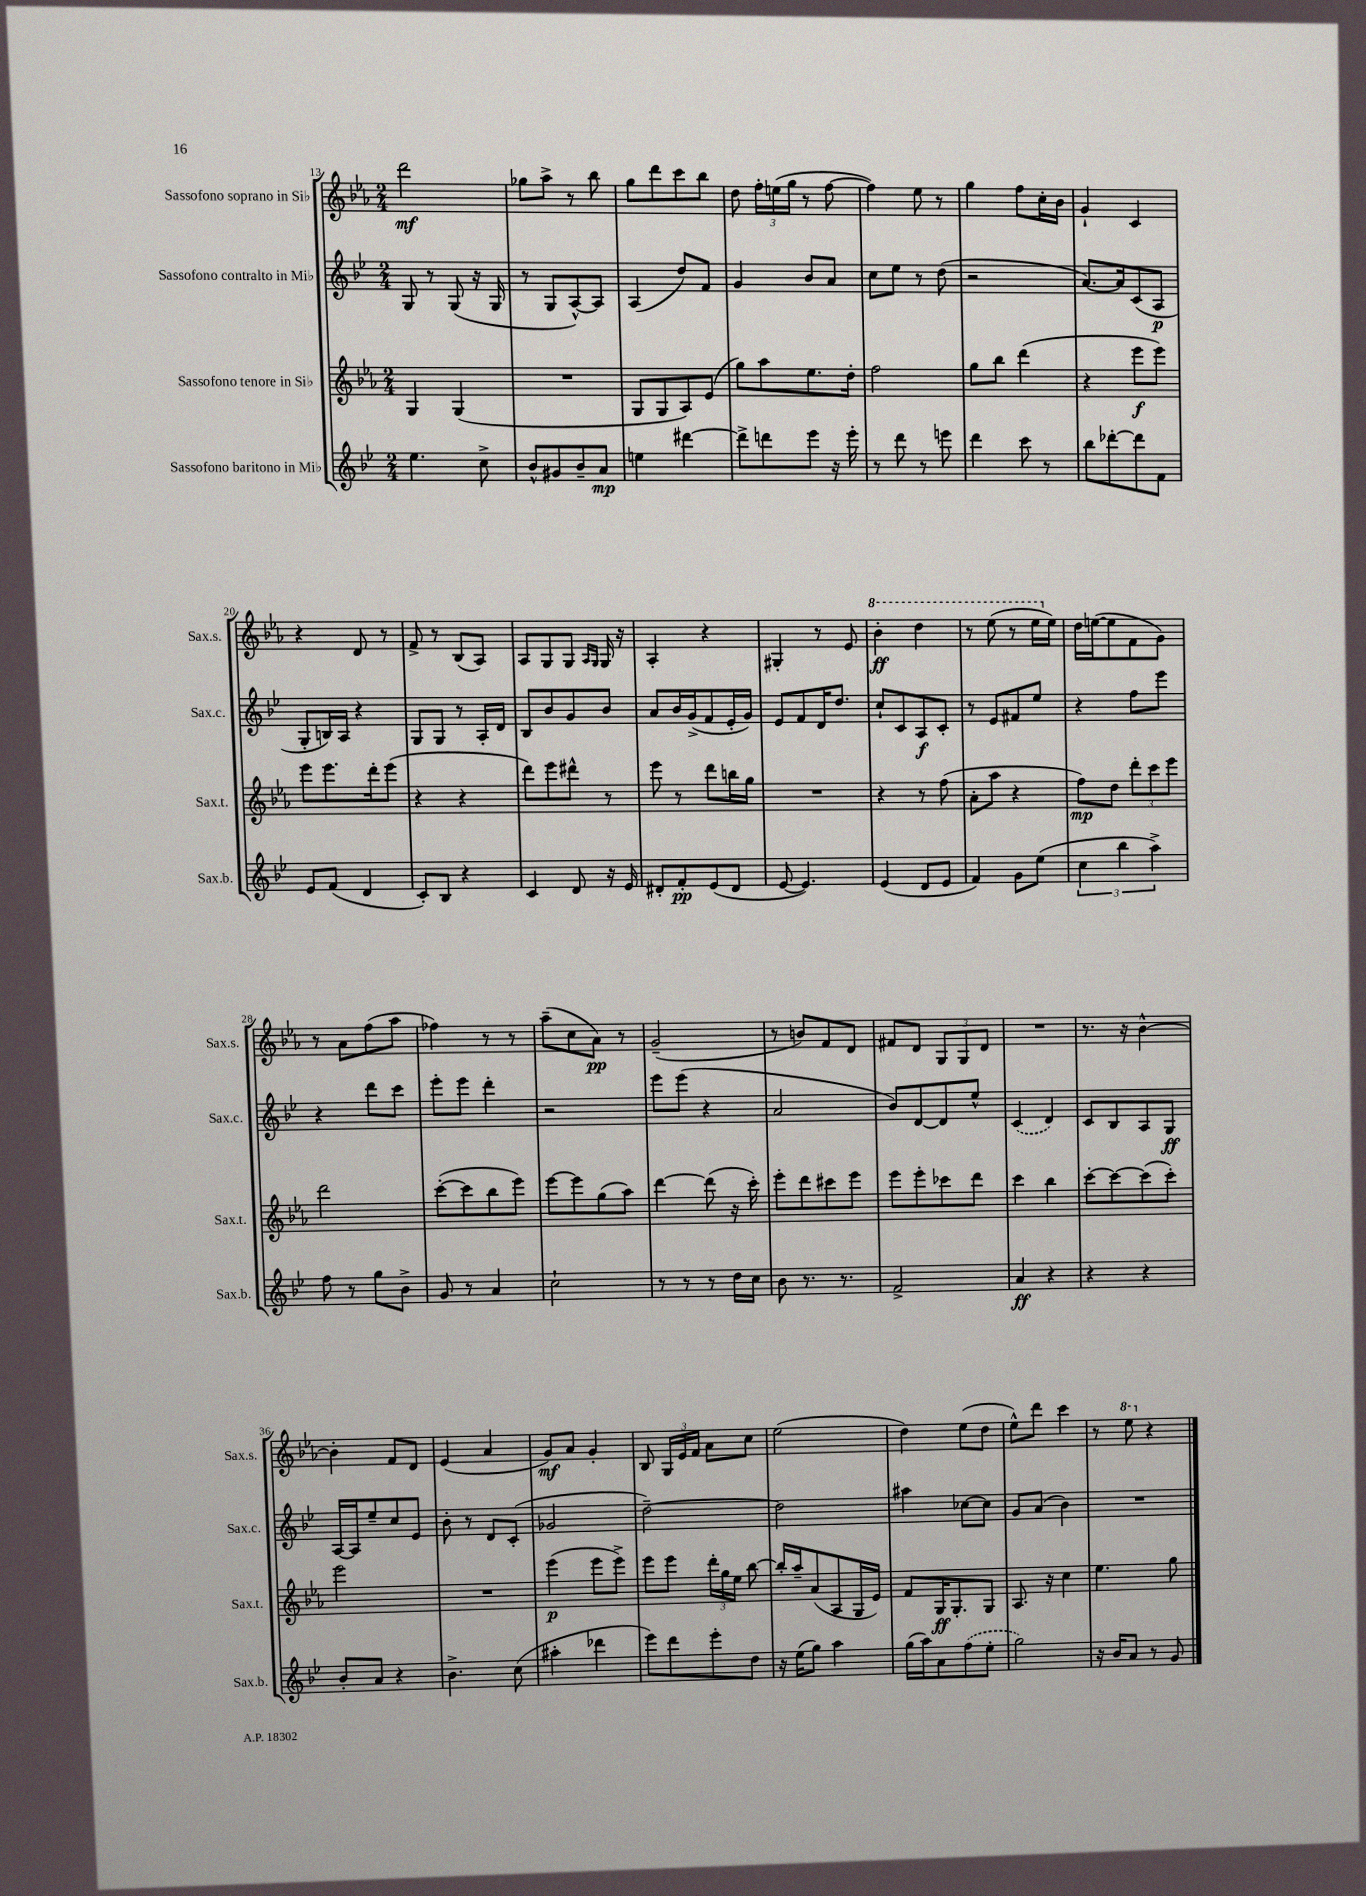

**kern	**dynam	**kern	**dynam	**kern	**dynam	**kern	**dynam
*part4	*part4	*part3	*part3	*part2	*part2	*part1	*part1
*staff4	*staff4	*staff3	*staff3	*staff2	*staff2	*staff1	*staff1
*I"Sassofono baritono in Mi♭	*	*I"Sassofono tenore in Si♭	*	*I"Sassofono contralto in Mi♭	*	*I"Sassofono soprano in Si♭	*
*I'Sax.b.	*	*I'Sax.t.	*	*I'Sax.c.	*	*I'Sax.s.	*
*clefG2	*	*clefG2	*	*clefG2	*	*clefG2	*
*k[b-e-]	*	*k[b-e-a-]	*	*k[b-e-]	*	*k[b-e-a-]	*
*M2/4	*	*M2/4	*	*M2/4	*	*M2/4	*
=13	=13	=13	=13	=13	=13	=13	=13
4.ee-\	.	4G/	.	8G/	.	2ddd\	mf
.	.	.	.	8r	.	.	.
.	.	(4G/	.	(8G/	.	.	.
8cc^\	.	.	.	16r	.	.	.
.	.	.	.	16G/	.	.	.
=14	=14	=14	=14	=14	=14	=14	=14
8b-^^/L	.	2r	.	8r	.	8gg-X\L	.
8g#X/	.	.	.	8G/L	.	8aa-^\J	.
8b-~/	.	.	.	[8A^^/)	.	8r	.
8a/J	mp	.	.	8A/J]	.	8bb-\	.
=15	=15	=15	=15	=15	=15	=15	=15
4een\	.	8G/L	.	(4A/	.	8gg\L	.
.	.	8G/	.	.	.	8ddd\	.
[4ddd#X\	.	8A-/)	.	8dd/L)	.	8ccc\	.
.	.	(8e-/J	.	8f/J	.	8bb-\J	.
=16	=16	=16	=16	=16	=16	=16	=16
8ddd#^\L]	.	8gg\L)	.	4g/	.	8dd\	.
8dddn\	.	8aa-\	.	.	.	24ff'\LL	.
.	.	.	.	.	.	(24een\	.
.	.	.	.	.	.	24gg\JJ	.
8eee-\J	.	8.ee-\	.	8b-/L	.	8r	.
16r	.	.	.	8a/J	.	[8ff\	.
16eee-'\	.	16dd'\Jk	.	.	.	.	.
=17	=17	=17	=17	=17	=17	=17	=17
8r	.	2ff\	.	8cc\L	.	4ff\])	.
8ddd\	.	.	.	8ee-\J	.	.	.
8r	.	.	.	8r	.	8ee-\	.
8eeen\	.	.	.	(8dd\	.	8r	.
=18	=18	=18	=18	=18	=18	=18	=18
4ddd\	.	8gg\L	.	2r	.	4gg\	.
.	.	8bb-\J	.	.	.	.	.
8ccc\	.	(4ddd\	.	.	.	8ff\L	.
8r	.	.	.	.	.	16cc'\L	.
.	.	.	.	.	.	16b-\JJ	.
=19	=19	=19	=19	=19	=19	=19	=19
8bb-\L	.	4r	.	[8.a/L)	.	4g`/	.
[8ddd-X'\	.	.	.	.	.	.	.
.	.	.	.	16a/k]	.	.	.
8ddd-\]	.	8eee-\L	f	(8c/	.	4c/	.
8f\J	.	8eee-\J)	.	8A/J	p	.	.
!!LO:LB:g=z
=20	=20	=20	=20	=20	=20	=20	=20
8e-/L	.	8eee-\L	.	8G'/L	.	4r	.
(8f/J	.	8.eee-\	.	16Bn/L)	.	.	.
.	.	.	.	16A/JJ	.	.	.
4d/	.	.	.	4r	.	8d/	.
.	.	16ddd'\k	.	.	.	.	.
.	.	(8eee-\J	.	.	.	8r	.
=21	=21	=21	=21	=21	=21	=21	=21
8c'/L)	.	4r	.	8G/L	.	8f^/	.
8B-/J	.	.	.	8G/J	.	8r	.
4r	.	4r	.	8r	.	(8B-/L	.
.	.	.	.	16A'/LL	.	8A-/J)	.
.	.	.	.	16d/JJ	.	.	.
=22	=22	=22	=22	=22	=22	=22	=22
4c/	.	8ddd\L)	.	8B-/L	.	8A-/L	.
.	.	8eee-\	.	8b-/	.	8G/	.
8d/	.	8ddd#X^^\J	.	8g/	.	8G/J	.
.	.	.	.	.	.	16qqA-/LL	.
.	.	.	.	.	.	16qqG/JJ	.
16r	.	8r	.	8b-/J	.	16G/	.
16e-/	.	.	.	.	.	16r	.
=23	=23	=23	=23	=23	=23	=23	=23
8d#X'/L	.	8eee-\	.	8a/L	.	4A-'/	.
8f'/	pp	8r	.	16b-/L	.	.	.
.	.	.	.	(16g^/J	.	.	.
(8e-/	.	8ddd\L	.	8f/	.	4r	.
8d#/J	.	16bbn\L	.	16e-'/L	.	.	.
.	.	16gg\JJ	.	16g/JJ)	.	.	.
=24	=24	=24	=24	=24	=24	=24	=24
[8e-/	.	2r	.	8e-/L	.	4G#X'/	.
4.e-/])	.	.	.	8f/	.	.	.
.	.	.	.	16d/K	.	8r	.
.	.	.	.	8.dd/J	.	.	.
.	.	.	.	.	.	8e-/	.
=25	=25	=25	=25	=25	=25	=25	=25
*	*	*	*	*	*	*8va	*
(4e-/	.	4r	.	8cc`/L	.	4bb-'\	ff
.	.	.	.	8c/	.	.	.
8d/L	.	8r	.	8A/	f	4ddd\	.
8e-/J	.	(8ff\	.	8c'/J	.	.	.
=26	=26	=26	=26	=26	=26	=26	=26
4f/)	.	8a-'\L	.	8r	.	8r	.
.	.	8aa-\J	.	8e-/L	.	(8eee-\	.
8g\L	.	4r	.	8f#X/	.	8r	.
(8ee-\J	.	.	.	8ee-/J	.	16eee-\LL	.
*	*	*	*	*	*	*X8va	*
.	.	.	.	.	.	16ee-\JJ)	.
=27	=27	=27	=27	=27	=27	=27	=27
6cc\	.	8ff\L)	mp	4r	.	16dd\LL	.
.	.	.	.	.	.	([16een\J	.
.	.	8dd\J	.	.	.	8ee\]	.
6bb-\	.	.	.	.	.	.	.
.	.	12ddd'\L	.	8ff\L	.	8f\	.
6aa^\)	.	12ccc\	.	.	.	.	.
.	.	.	.	8eee-\J	.	8g\J)	.
.	.	12eee-\J	.	.	.	.	.
!!LO:LB:g=z
=28	=28	=28	=28	=28	=28	=28	=28
8ff\	.	2ddd\	.	4r	.	8r	.
8r	.	.	.	.	.	8a-\L	.
8gg\L	.	.	.	8ddd\L	.	(8ff\	.
8b-^\J	.	.	.	8ccc\J	.	8aa-\J	.
=29	=29	=29	=29	=29	=29	=29	=29
8g/	.	([8ccc'\L	.	8eee-'\L	.	4ff-X\)	.
8r	.	8ccc\]	.	8eee-\J	.	.	.
4a/	.	8bb-\	.	4ddd'\	.	8r	.
.	.	8eee-\J)	.	.	.	8r	.
=30	=30	=30	=30	=30	=30	=30	=30
2cc`\	.	[8eee-\L	.	2r	.	(8aa-~\L	.
.	.	8eee-\]	.	.	.	8cc\	.
.	.	(8gg\	.	.	.	8a-\J)	pp
.	.	8aa-\J)	.	.	.	8r	.
=31	=31	=31	=31	=31	=31	=31	=31
8r	.	[4ddd\	.	8eee-\L	.	(2g~/	.
8r	.	.	.	(8eee-\J	.	.	.
8r	.	(8ddd\]	.	4r	.	.	.
16dd\LL	.	16r	.	.	.	.	.
16cc\JJ	.	16ccc'\)	.	.	.	.	.
=32	=32	=32	=32	=32	=32	=32	=32
8b-\	.	8eee-'\L	.	2a/	.	8r	.
8.r	.	8ddd\	.	.	.	8bn/L)	.
.	.	8ccc#X\	.	.	.	8f/	.
8.r	.	.	.	.	.	.	.
.	.	8eee-\J	.	.	.	8d/J	.
=33	=33	=33	=33	=33	=33	=33	=33
2f^/	.	8eee-\L	.	8b-/L)	.	8f#X/L	.
.	.	8eee-'\	.	[8d/	.	8d/J	.
.	.	8ccc-X\	.	8d/]	.	12G/L	.
.	.	.	.	.	.	12G/	.
.	.	8ddd\J	.	8ee-^^/J	.	.	.
.	.	.	.	.	.	12d/J	.
=34	=34	=34	=34	=34	=34	=34	=34
4a/	ff	4ccc\	.	(4c/	.	2r	.
4r	.	4bb-\	.	4d/)	.	.	.
=35	=35	=35	=35	=35	=35	=35	=35
4r	.	[8ccc'\L	.	8c/L	.	8.r	.
.	.	8ccc\_	.	8B-/	.	.	.
.	.	.	.	.	.	16r	.
4r	.	(8ccc\]	.	8A/	.	[4b-^^\	.
.	.	8ccc'\J)	.	8G/J	ff	.	.
!!LO:LB:g=z
=36	=36	=36	=36	=36	=36	=36	=36
8b-'/L	.	2eee-\	.	[16A/LL	.	4b-'\]	.
.	.	.	.	16A/J]	.	.	.
8a/J	.	.	.	8ee-~/	.	.	.
4r	.	.	.	8cc/	.	8f/L	.
.	.	.	.	8e-/J	.	8d/J	.
=37	=37	=37	=37	=37	=37	=37	=37
4.b-^\	.	2r	.	8b-'\	.	(4e-/	.
.	.	.	.	8r	.	.	.
.	.	.	.	8d/L	.	4a-/	.
(8cc\	.	.	.	(8c'/J	.	.	.
=38	=38	=38	=38	=38	=38	=38	=38
4aa#X'\	.	(4eee-\	p	2g-X/	.	8g/L)	mf
.	.	.	.	.	.	8a-/J	.
4ddd-X\	.	8eee-\L	.	.	.	4g'/	.
.	.	8eee-^\J)	.	.	.	.	.
=39	=39	=39	=39	=39	=39	=39	=39
8eee-\L)	.	8eee-\L	.	[2dd~\)	.	8B-/	.
8ddd\	.	8eee-\J	.	.	.	24G/LL	.
.	.	.	.	.	.	24e-/	.
.	.	.	.	.	.	24f/JJ	.
8eee-'\	.	24ddd'\LL	.	.	.	8a-\L	.
.	.	24gg\	.	.	.	.	.
.	.	24ee-\JJ	.	.	.	.	.
8dd\J	.	[8bb-\	.	.	.	8cc\J	.
=40	=40	=40	=40	=40	=40	=40	=40
16r	.	16bb-'/LL]	.	2dd\]	.	(2ee-\	.
(16ee-\KL	.	16aa-~/J	.	.	.	.	.
8gg\J)	.	(8a-/	.	.	.	.	.
4aa\	.	8A-/	.	.	.	.	.
.	.	16G/L	.	.	.	.	.
.	.	16e-/JJ)	.	.	.	.	.
=41	=41	=41	=41	=41	=41	=41	=41
(16gg\LL	.	8f/L	.	4aa#X\	.	4dd\)	.
16aa\J)	.	.	.	.	.	.	.
8a\	.	16G/K	ff	.	.	.	.
.	.	8.G'/	.	.	.	.	.
(8ff\	.	.	.	[8cc-X\L	.	(8ee-\L	.
8ee-'\J	.	8G/J	.	8cc-\J]	.	8dd\J	.
=42	=42	=42	=42	=42	=42	=42	=42
2gg\)	.	8.A-/	.	8g/L	.	8ee-^^\L)	.
.	.	.	.	(8a/J	.	8ddd\J	.
.	.	16r	.	.	.	.	.
.	.	4cc\	.	4b-\)	.	4ccc\	.
=43	=43	=43	=43	=43	=43	=43	=43
16r	.	4.ee-\	.	2r	.	8r	.
16b-/KL	.	.	.	.	.	.	.
*	*	*	*	*	*	*8va	*
8a/J	.	.	.	.	.	8eee-\	.
*	*	*	*	*	*	*X8va	*
8r	.	.	.	.	.	4r	.
8g/	.	8gg\	.	.	.	.	.
==	==	==	==	==	==	==	==
*-	*-	*-	*-	*-	*-	*-	*-
